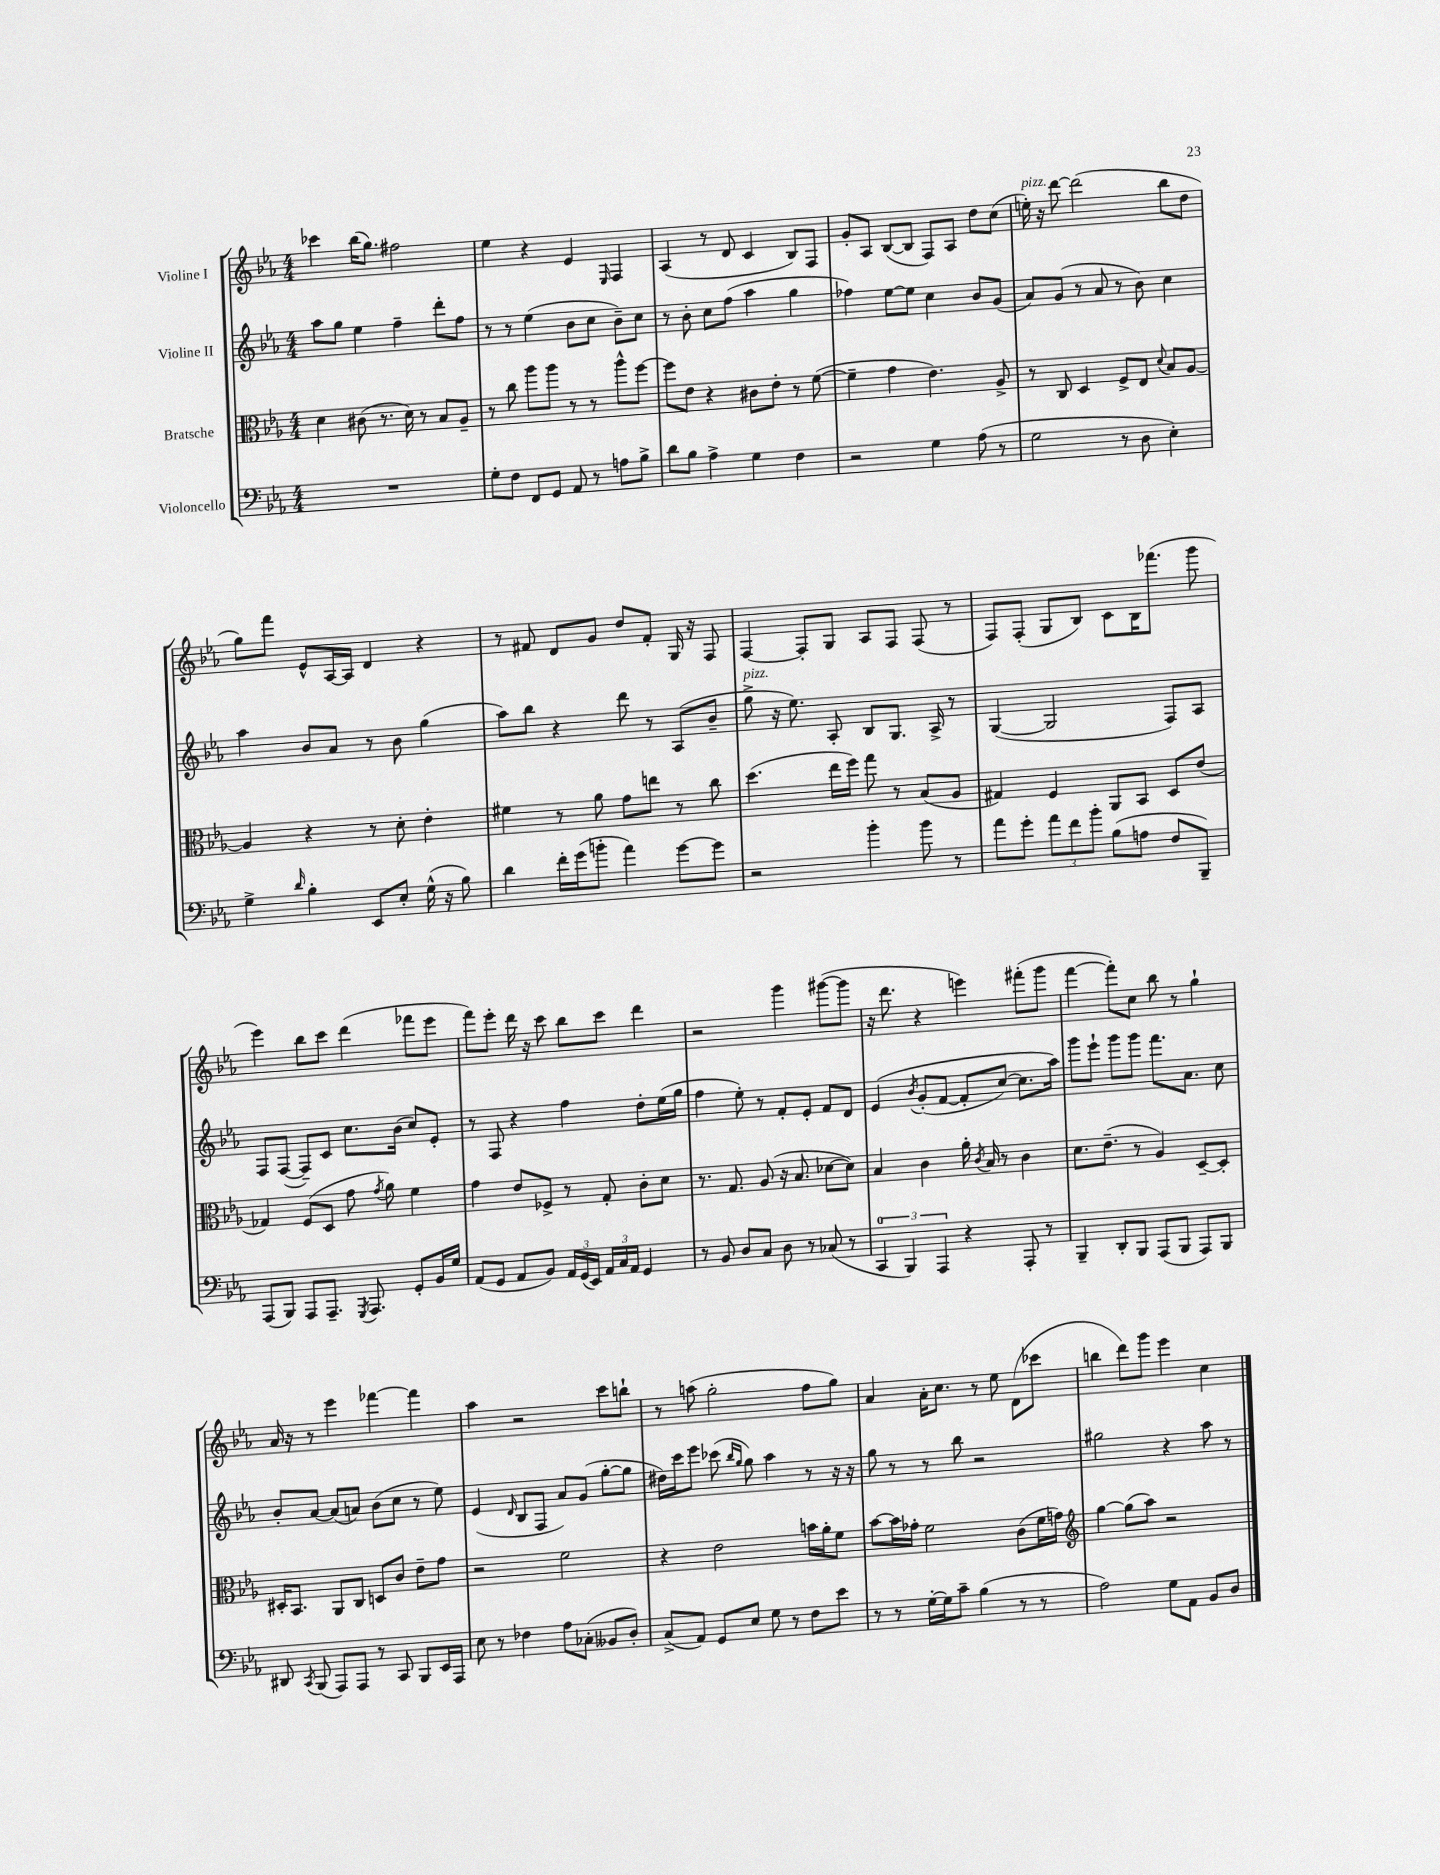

**kern	**kern	**kern	**kern
*staff4	*staff3	*staff2	*staff1
*clefF4	*clefC3	*clefG2	*clefG2
*k[b-e-a-]	*k[b-e-a-]	*k[b-e-a-]	*k[b-e-a-]
*M4/4	*M4/4	*M4/4	*M4/4
1r	4d\	8aa-\L	4ccc-\
.	.	8gg\J	.
.	(8c#\	4ee-\	(16bb-\LK
.	.	.	8.gg\J)
.	8.r	.	.
.	.	4ff~\	2ff#\
.	16d\)	.	.
.	8r	.	.
.	8B-/L	8ddd'\L	.
.	8A-~/J	8ff\J	.
=	=	=	=
8G'\L	8r	8r	4ee-\
8F\J	8cc\	8r	.
8FF/L	8aa-\L	(4ee-\	4r
8GG/J	8aa-\J	.	.
8AA-/	8r	8b-\L	4e-/
8r	8r	8cc\J	.
.	.	.	16qqE-/
8A\L	8aa-^^\L	8b-~\L)	4F/
8B-^\J	[8ff\J	8cc\J	.
=	=	=	=
8d\L	8ff\]L	8r	(4A-/
8B-\J	8e-\J	8b-'\	.
4A-^\	4r	8cc\L	8r
.	.	(8ff\J	8d/
4G\	8c#\L	4aa-\	4c/
.	8e-'\J	.	.
4F\	8r	4gg\	8B-/L)
.	([8f\	.	8F/J
=	=	=	=
2r	4f~\]	4ff-\)	8g'/L
.	.	.	8A-/J
.	4g\	[8ee-\L	([8B-/L
.	.	8ee-\]J	8B-/]J
4G\	4.e-\)	4cc\	8F/L)
.	.	.	8A-/J
(8A-\	.	8b-/L	8dd\L
8r	8A-^/	(8g/J	(8cc\J
=	=	=	=
2G\	8r	8a-/L)	16ee'\)
.	.	.	16r
.	8C/	(8g/J	[8ddd\
.	4D/	8r	(2ddd\]
.	.	8a-/	.
8r	8F^/L	8r	.
8D\	8E-/J	8b-\)	.
.	8qqd/	.	.
4E-'\)	8B-/L	4cc\	8bb-\L
.	[8A-/J	.	8dd\J
=	=	=	=
4G^\	4A-/]	4aa-\	8gg\L)
.	.	.	8fff\J
16qqd/	.	.	.
4B-'\	4r	8b-/L	8e-^^/L
.	.	8a-/J	[16A-/L
.	.	.	16A-/]JJ
8EE-/L	8r	8r	4d/
8E-'/J	8d'\	8b-\	.
(16G^^\	4e-'\	(4gg\	4r
16r	.	.	.
8B-\)	.	.	.
=	=	=	=
4d\	4f#\	8aa-\L)	8r
.	.	8bb-\J	8f#/
16f'\LL	8r	4r	8d/L
(16g\J	.	.	.
8b'\J	8a-\	.	8g/J
4a-\)	8g\L	8ddd\	8dd/L
.	8ee\J	8r	8f#'/J
[8g\L	8r	(8A-/L	16G/
.	.	.	16r
8g\]J	8cc\	8b-~/J	8F/
=	=	=	=
2r	(4.dd\	8gg^\	[4F/
.	.	16r	.
.	.	8.ee-\)	.
.	.	.	8F'/]L
.	16ee-\LL	8A-'/	8G/J
.	16ff\JJ)	.	.
4b-'\	8gg\	8B-/L	8A-/L
.	8r	8.G/J	8F/J
8b-\	(8B-/L	.	(8F/
.	.	16A-^/	.
8r	8A-/J	8r	8r
=	=	=	=
8a-\L	4G#/)	([4G/	8F/L)
8g'\J	.	.	(8F'/J
12a-\L	4F/	2G/]	8G/L
12f\	.	.	.
.	.	.	8B-/J)
12b-'\J	.	.	.
(8B-\L	8AA-/L	.	8c\L
8A\J	8BB-/J	.	16B-\K
.	.	.	(8.fff-\J
8F/L	8D/L	8F/L)	.
8BBB-~/J)	(8e-/J	8A-/J	8ggg\
=	=	=	=
(8AAA-/L	4G-/)	8F/L	4eee-\)
8BBB-/J)	.	([8F/J	.
8AAA-/L	(8F/L	8F~/]L)	8bb-\L
8.AAA-~/J	8D/J	8c/J	8ccc\J
.	8g\	8.cc\L	(4ddd\
8qGGG/	.	.	.
8.AAA-/	.	.	.
.	8qg/	.	.
.	8a-\)	.	.
.	.	(16b-\Jk	.
8GG'/L	4f\	8cc/L)	8fff-\L
16BB-/L	.	8e-'/J	8eee-\J
16G/JJ	.	.	.
=	=	=	=
(8AA-/L	4g\	8r	8fff\L)
8GG/J	.	8F/	8eee-'\J
8AA-/L	8e-/L	4r	16ddd\
.	.	.	16r
8BB-/J)	8F-^/J	.	8ccc\
24AA-/LL	8r	4ff\	8bb-\L
(24GG/	.	.	.
24EE-/JJ)	.	.	.
24AA-/LL	8G'/	.	8ccc\J
24C/	.	.	.
24AA-/JJ	.	.	.
4GG/	8c'\L	8dd'\L	4ddd\
.	8d\J	(16ee-\L	.
.	.	16gg\JJ	.
=	=	=	=
8r	8.r	4ff\	2r
8BB-/	.	.	.
.	8.G/	.	.
8D/L	.	8ee-'\)	.
8C/J	(8A-/	8r	.
8D\	16r	8f'/L	4ggg\
.	8.B-/	.	.
8r	.	8e-'/J	.
(8C-/	[8d-\L	8f/L	([8ggg#\L
8r	8d-\]J)	8d/J	8ggg#\]J
=	=	=	=
6CC/	4B-/	&(4e-/	16r
.	.	.	8.ddd\
6BBB-/)	.	.	.
.	.	8qb-/	.
.	4c\	(8g'/L	4r
6AAA-/	.	.	.
.	.	[8f/J	.
4r	16a-'\	8f'/]L	4eee\)
.	8qc/	.	.
.	16B-/	.	.
.	8r	[8cc/J)	.
8AAA-'/	4c\	8.cc\]L	(8fff#'\L
8r	.	.	8ggg\J
.	.	16aa-\Jk&)	.
=	=	=	=
4BBB-~/	8.d\L	8ggg\L	[4fff\
.	.	8eee-`\J	.
.	(8.e-~\J	.	.
8DD'/L	.	8ggg\L	8fff'\]L)
8BBB-/J	8r	8ggg\J	8cc\J
(8AAA-/L	4A-/)	8.fff\L	8bb-\
8BBB-/J	.	.	8r
.	.	8.a-\J	.
8AAA-/L)	[8D~/L	.	4gg`\
8BBB-/J	8D'/]J	8cc\	.
=	=	=	=
8DD#/	16D#'/LK	8b-'/L	16a-/
.	8.BB-/J	.	16r
8qCC/	.	.	.
(8BBB-/	.	[8a-/J	8r
8AAA-/L)	8AA-/L	(8a-/]L	4eee-\
8AAA-/J	8C/J	8a/J)	.
8r	8D/L	(8b-\L	[4fff-\
8CC/	8c/J	8cc\J	.
8BBB-/L	8e-~\L	8r	4fff-\]
16EE-/L	8g\J	8ee-\)	.
16AAA-/JJ	.	.	.
=	=	=	=
8E-\	2r	(4e-/	4aa-\
8r	.	.	.
.	.	16qqd/	.
4F-\	.	8B-/L	2r
.	.	8F/J	.
8A-\L	2f\	8a-/L)	.
(8C-'\J	.	(8g/J	.
8BB--/L	.	[8gg'\L	8ccc\L
8D'/J)	.	8gg\]J	8bb`\J
=	=	=	=
(8C^/L	4r	16dd#\LL)	8r
.	.	16ccc\J	.
8AA-/J)	.	8eee-\J	(8aa\
8GG/L	2e-\	(8ccc-\	2gg'\
.	.	16qqbb-/LL	.
.	.	16qqgg/JJ	.
8E-/J	.	8gg\)	.
8G\	.	4aa-\	.
8r	.	.	.
8F\L	16b\LL	8r	8ff\L
.	16a-'\J	.	.
8e-\J	8f\J	16r	8gg\J)
.	.	16r	.
=	=	=	=
8r	[8b-\L	8gg\	4a-/
8r	16b-\]L	8r	.
.	16g-'\JJ	.	.
[16G'\LL	2f\	8r	16a-'\LK
16G\]J	.	.	8.cc\J
8c~\J	.	8bb-\	.
(4B-\	.	2r	8r
.	.	.	8ee-\
8r	(8c\L	.	(8d\L
8r	16f\L	.	8ccc-\J
.	16g\JJ)	.	.
=	=	=	=
*	*clefG2	*	*
2A-\)	[4gg\	2gg#\	4bb\
.	(8gg\]L	.	8ddd\L)
.	8aa-\J)	.	8ggg\J
8G\L	2r	4r	4eee-\
8AA-\J	.	.	.
8BB-/L	.	8aa-\	4cc\
8D/J	.	8r	.
==	==	==	==
*-	*-	*-	*-
